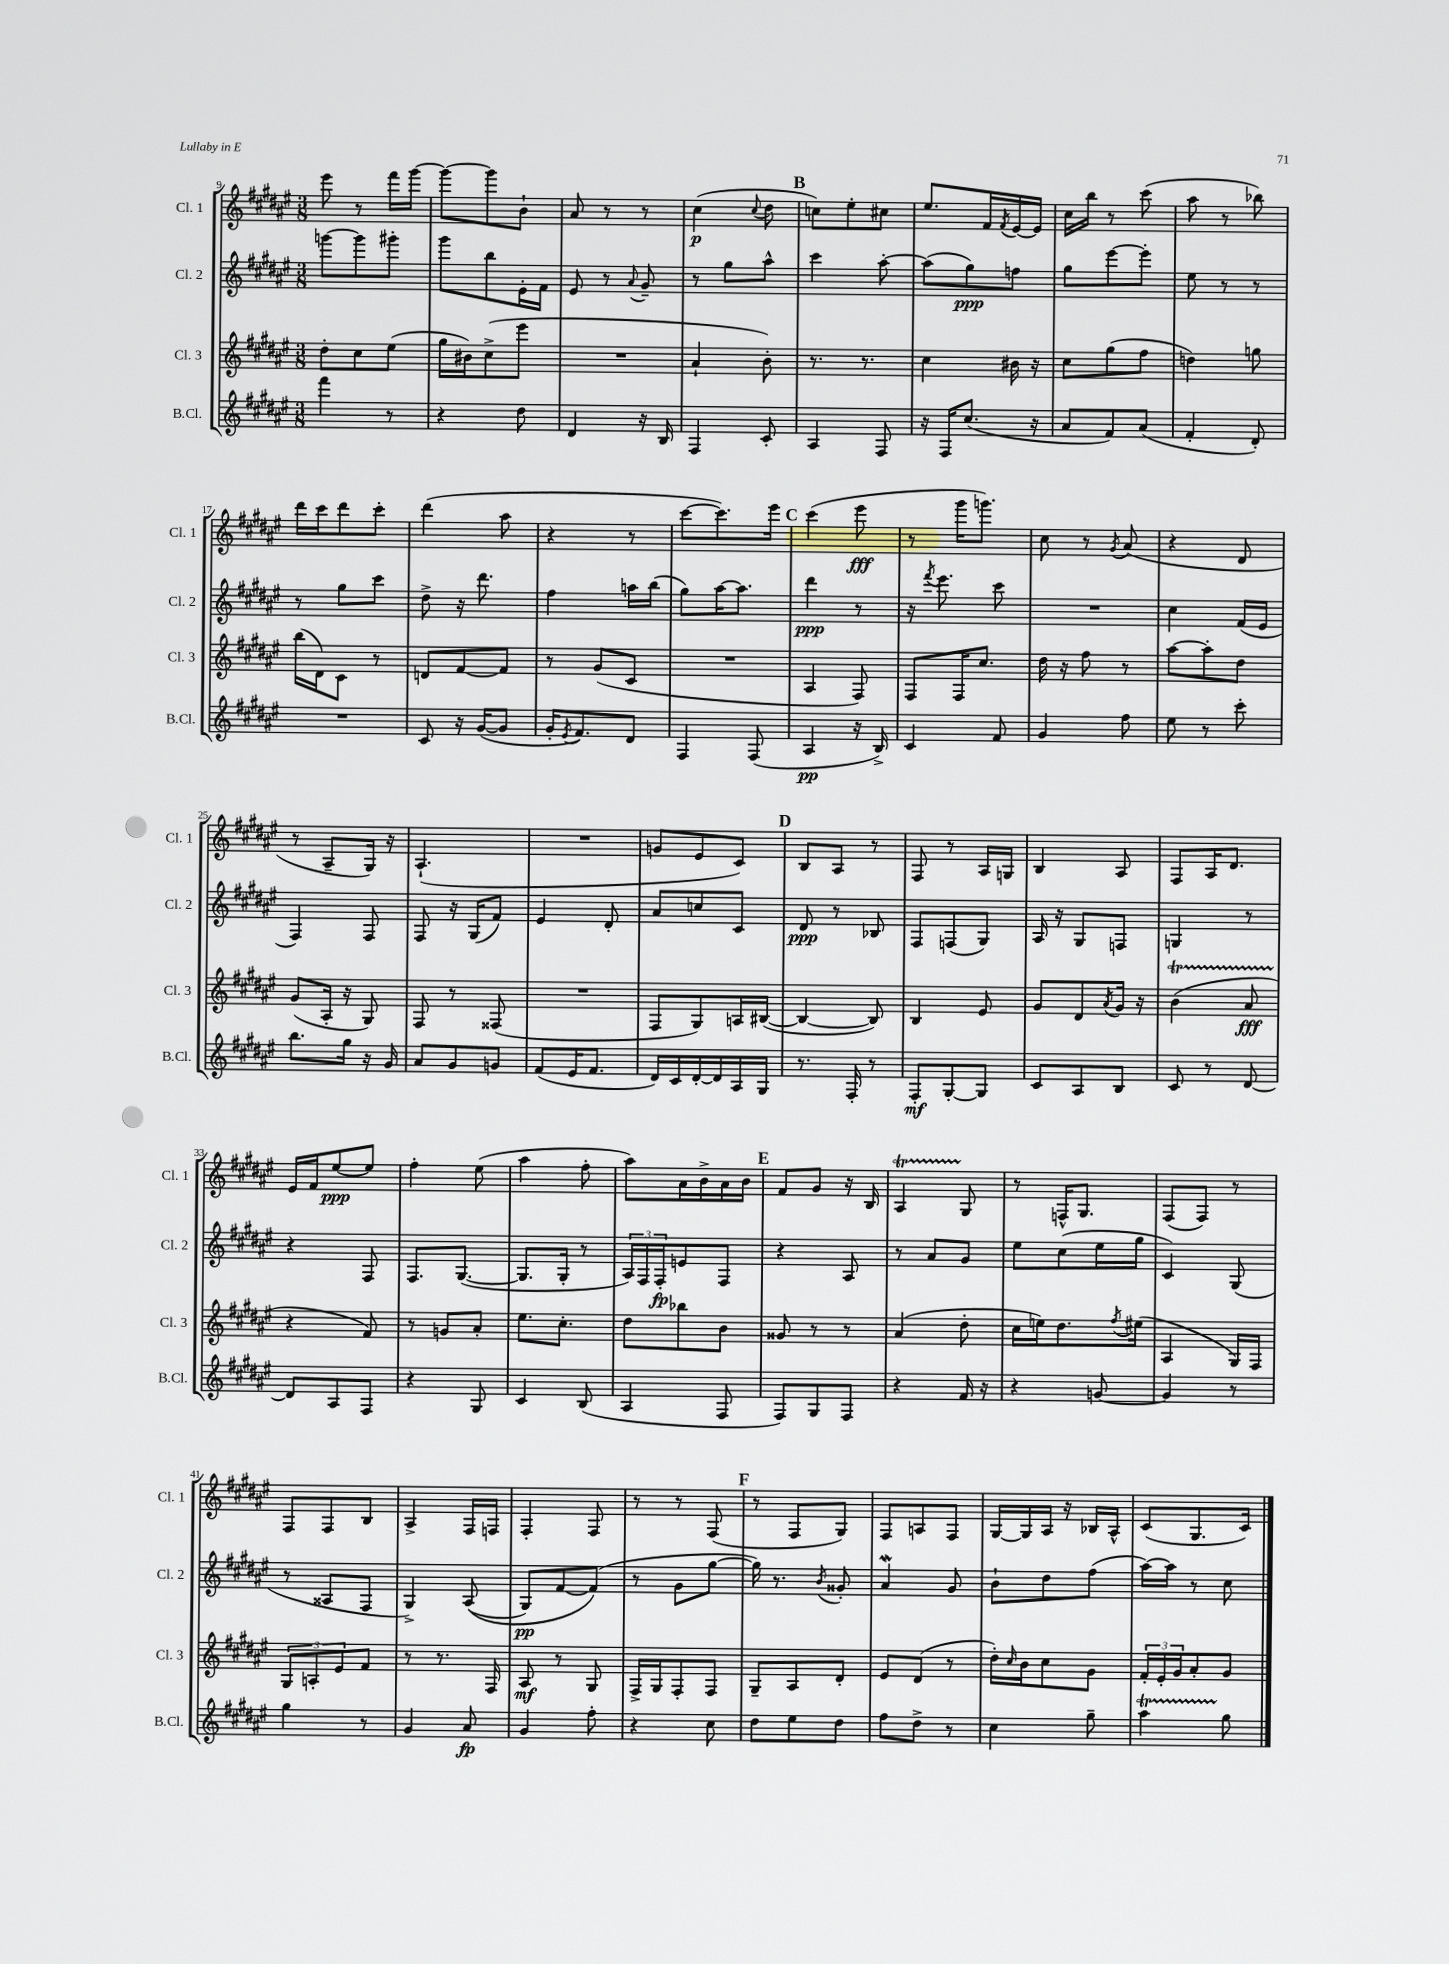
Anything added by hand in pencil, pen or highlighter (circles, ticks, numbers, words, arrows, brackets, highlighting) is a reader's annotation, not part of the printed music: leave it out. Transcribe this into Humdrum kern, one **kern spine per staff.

**kern	**kern	**kern	**kern
*staff4	*staff3	*staff2	*staff1
*clefG2	*clefG2	*clefG2	*clefG2
*k[f#c#g#d#a#e#]	*k[f#c#g#d#a#e#]	*k[f#c#g#d#a#e#]	*k[f#c#g#d#a#e#]
*M3/8	*M3/8	*M3/8	*M3/8
4fff#\	8dd#'\L	[8ggg\L	8eee#\
.	8cc#\	8ggg\]	8r
8r	(8ee#\J	8ggg#'\J	16fff#\LL
.	.	.	[16ggg#\JJ
=	=	=	=
4r	16gg#\LL	8ggg#\L	8ggg#\_L
.	16b#\J)	.	.
.	(8cc#^\	8bb\	8ggg#\]
8dd#\	8eee#\J	16e#'\L	8b`\J
.	.	16f#\JJ	.
=	=	=	=
4d#/	4.r	8e#/	8a#/
.	.	8r	8r
.	.	8qqa#/	.
16r	.	8g#~/	8r
16B/	.	.	.
=	=	=	=
4F#/	4a#`/	8r	(4cc#\
.	.	8gg#\L	.
.	.	.	8qqcc#/
8c#'/	8b'\)	8aa#^^\J	8dd#\
=	=	=	=
4A#/	8.r	4ccc#\	8cc\L)
.	.	.	8ee#'\
.	8.r	.	.
8F#/	.	[8aa#'\	8cc#\J
=	=	=	=
16r	4cc#\	(8aa#\]L	8.ee#/L
16F#/LK	.	.	.
(8.cc#/J	.	8gg#\)	.
.	.	.	16f#/L
.	.	.	8qf#/
.	16b#\	8ff\J	[16e#/
16r	16r	.	16e#/]JJ
=	=	=	=
8a#/L	8cc#\L	8gg#\L	16cc#\LL
.	.	.	16bb\JJ
8f#/)	(8gg#\	[8eee#\	8r
(8a#/J	8ff#\J	8eee#'\]J	(8ccc#\
=	=	=	=
4f#'/	4dd\)	8ee#\	8aa#\
.	.	8r	8r
8d#'/)	8gg\	8r	8bb-\)
=	=	=	=
4.r	(16bb\LL	8r	16ddd#\LL
.	16d#\J)	.	16ccc#\J
.	8c#\J	8gg#\L	8ddd#\
.	8r	8ccc#\J	8ccc#'\J
=	=	=	=
8c#/	8d/L	8dd#^\	(4ddd#\
16r	[8f#/	16r	.
([16g#/LK	.	8.ddd#\	.
8g#/]J	8f#/]J	.	8aa#\
=	=	=	=
16g#'/LK	8r	4ff#\	4r
8qe#/	.	.	.
8.f#/)	.	.	.
.	(8g#/L	.	.
8d#/J	8c#/J	16aa\LL	8r
.	.	(16bb\JJ	.
=	=	=	=
4F#/	4.r	8gg#\L)	[8ccc#\L
.	.	[16aa#\K	8.ccc#\])
.	.	8.aa#\]J	.
(8F#/	.	.	.
.	.	.	16eee#\Jk
=	=	=	=
4A#/	4A#/	4ddd#\	(4ccc#\
16r	8F#/)	8r	8eee#\
16B^/)	.	.	.
=	=	=	=
4c#/	8F#/L	16r	8r
.	.	8qfff#/	.
.	.	8.eee#\	.
.	16F#/K	.	16ggg#\LK
.	8.cc#/J	.	8.ggg\J)
8f#/	.	8ccc#\	.
=	=	=	=
4g#/	16dd#\	4.r	8cc#\
.	16r	.	.
.	8ff#\	.	8r
.	.	.	8qg#/
8ff#\	8r	.	(8a#/
=	=	=	=
8ee#\	[8aa#\L	4cc#\	4r
8r	8aa#'\]	.	.
8ccc#'\	8dd#\J	(16f#/LL	8d#/
.	.	16e#/JJ	.
=	=	=	=
8.bb\L	(8g#/L	4F#/)	8r
.	16A#'/Jk	.	8A#~/L
16gg#\Jk	16r	.	.
16r	8G#/)	8F#/	16G#/Jk)
16g#/	.	.	16r
=	=	=	=
8a#/L	8F#/	8F#/	(4.A#`/
8g#/	8r	16r	.
.	.	(16G#/LK	.
8g/J	(8F##/	8f#/J)	.
=	=	=	=
(8f#/L	4.r	4e#/	4.r
16e#/K	.	.	.
8.f#/J	.	.	.
.	.	8d#'/	.
=	=	=	=
16d#/LL)	8F#/L	8a#/L	8g/L
16c#/	.	.	.
[16d#'/	8G#/)	8cc/	8e#/
16d#/]	.	.	.
16A#/	16A/L	8c#/J	8c#/J)
16G#/JJ	([16B#/JJ	.	.
=	=	=	=
8.r	4B#/_	8d#/	8B/L
.	.	8r	8A#/J
16F#'/	.	.	.
8r	8B#/])	8B-/	8r
=	=	=	=
8F#'/L	4B/	8F#/L	8F#/
[8G#'/	.	(8F/	8r
8G#/]J	8e#/	8G#/J)	16A#/LL
.	.	.	16G/JJ
=	=	=	=
8c#/L	8g#/L	16A#/	4B/
.	.	16r	.
8A#/	8d#/	8G#/L	.
.	8qa#/	.	.
8B/J	16g#/Jk	8F/J	8A#/
.	16r	.	.
=	=	=	=
8c#/	(4b\	4G/	8F#/L
8r	.	.	16A#/K
.	.	.	8.d#/J
[8d#/	8a#/	8r	.
=	=	=	=
8d#/]L	4r	4r	16e#/LL
.	.	.	16f#/J
8A#/	.	.	[8ee#/
8F#/J	8f#/)	8F#/	8ee#/]J
=	=	=	=
4r	8r	8.F#/L	4ff#'\
.	8g/L	.	.
.	.	([8.G#/J	.
8G#/	8a#'/J	.	(8ee#\
=	=	=	=
4c#/	8.ee#\L	8.G#/]L	4aa#\
.	8.cc#'\J	16G#'/Jk	.
(8B/	.	8r	8ff#'\
=	=	=	=
4A#/	8dd#\L	24A#/LL)	8aa#\L)
.	.	24F#/	.
.	.	24F#'/J	.
.	8bb-\	8e/	16a#\L
.	.	.	16b^\
8F#/	8b\J	8F#/J	16a#\
.	.	.	16b\JJ
=	=	=	=
8F#/L)	8g##/	4r	8f#/L
8G#/	8r	.	8g#/J
8F#/J	8r	8A#/	16r
.	.	.	16B/
=	=	=	=
4r	(4a#/	8r	4A#/
.	.	8a#/L	.
16f#/	8dd#'\	8g#/J	8G#/
16r	.	.	.
=	=	=	=
4r	16cc#\LL	8ee#\L	8r
.	16ee\J)	.	.
.	8.dd#\	(8cc#\	16F^^/LK
.	.	.	8.G#/J
[8g/	.	16ee#\L	.
.	8qff#/	.	.
.	(16ee#\Jk	16gg#\JJ	.
=	=	=	=
4g/]	4A#/	4c#/)	(8F#/L
.	.	.	8F#/J)
8r	16G#/LL)	(8G#/	8r
.	16F#/JJ	.	.
=	=	=	=
4gg#\	12G#/L	8r	8F#/L
.	12A'/	.	.
.	.	8A##/L	8F#/
.	12e#/	.	.
8r	8f#/J	8F#/J	8B/J
=	=	=	=
4g#/	8r	4G#^/)	4A#^/
.	8.r	.	.
8a#/	.	&((8A#/	16F#/LL
.	16F#/	.	16F/JJ
=	=	=	=
4g#/	8A#/	8G#/L)	4F#'/
.	8r	[8f#/	.
8ff#'\	8G#/	(8f#/]J&)	8F#/
=	=	=	=
4r	16F#^/LL	8r	8r
.	16G#/J	.	.
.	8F#'/	8g#\L	8r
8cc#\	8F#/J	[8gg#\J	(8F#/
=	=	=	=
8dd#\L	8G#~/L	16gg#\])	8r
.	.	8.r	.
8ee#\	8A#/	.	8F#/L
.	.	8qb/	.
8dd#\J	8d#'/J	8g##'/	8G#/J)
=	=	=	=
8ff#\L	8e#/L	4a#/	8F#/L
8dd#^\J	(8d#/J	.	8A/
8r	8r	8g#/	8F#/J
=	=	=	=
4cc#\	16dd#'\LL)	8b`\L	[16G#/LL
.	16qqcc#/	.	.
.	16b\J	.	16G#/]
.	8cc#\	8dd#\	16A#/JJ
.	.	.	16r
8gg#~\	8g#\J	(8ff#\J	16B-/LL
.	.	.	16A#^^/JJ
=	=	=	=
4aa#\	24f#'/LL	[16aa#\LL)	(8c#/L
.	24e#'/	.	.
.	.	16aa#\]JJ	.
.	24g#/J	.	.
.	8a#'/	8r	8.G#/
8gg#\	8g#/J	8cc#\	.
.	.	.	16c#/Jk)
==	==	==	==
*-	*-	*-	*-
